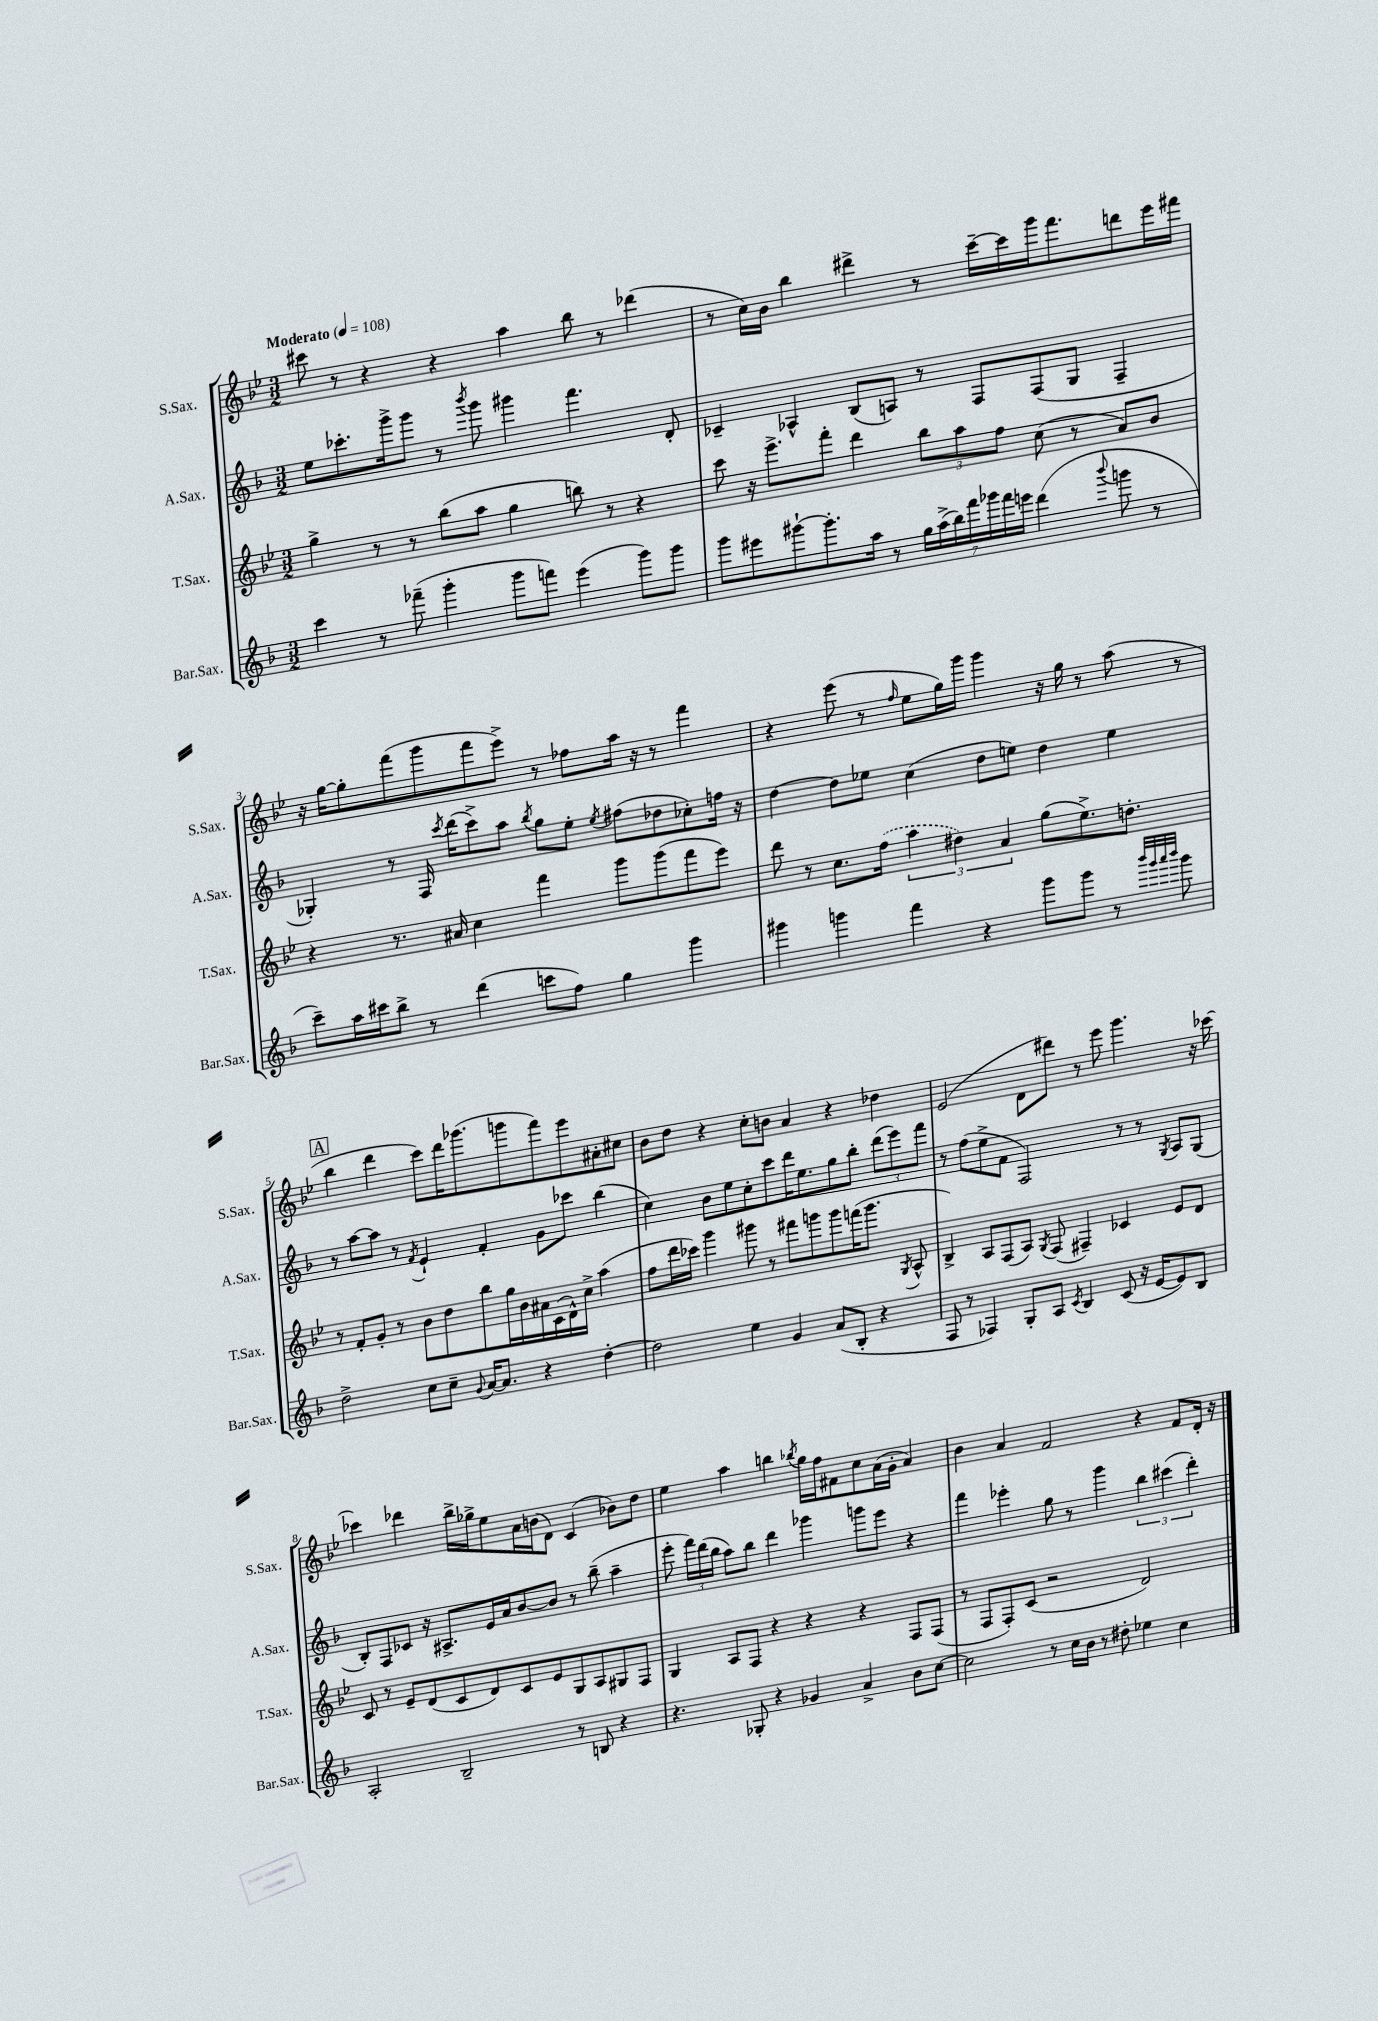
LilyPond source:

<<
\new StaffGroup <<
\new Staff = "s0" \with { instrumentName = "S.Sax." shortInstrumentName = "S.Sax." } {
    \clef treble \key bes \major \numericTimeSignature \time 3/2 \tempo "Moderato" 4 = 108
    \autoBeamOff cis'''8 r8 r4 r4 a''4 bes''8 r8 des'''4( |
    r8 c''16[) bes'16] bes''4 dis'''4-> r8 c'''16[~-- c'''16 g'''16 f'''8. d'''8 ees'''16 fis'''16] |
    r16 g''16[~ g''8-. f'''8( g'''8 f'''8 ees'''8]->) r8 fes''8[ a''16] r16 r8 f'''4 |
    r4 ees'''8( r8 \grace { f''16 } ees''8[ g''16) g'''16] g'''4 r16 g''16 r8 a''8( r8 |
    \mark \markup { \box "A" } bes''4 d'''4 c'''8[) d'''16 ges'''8.( g'''8 f'''8) ees'''8 ais'8-. cis''8] |
    bes'8[ d''8] r4 c''8[-. b'8] a'4 r4 des''4 |
    ees'2( d'8[ dis'''8]) r8 ees'''8 g'''4. r16 ces'''16~ |
    ces'''4 des'''4 bes''16[-> ges''16-> ees''8 a'16 b'16( d'8]) c'4( bes'8[) d''8] |
    ees''4 a''4 b''4 \acciaccatura { bes''8 } g''16[ f''16 fis'8 c''8 a'16( g'16]-. a'4) |
    bes'4 a'4 f'2 r4 f'8[ d'16]-. r16 \bar "|." |
}
\new Staff = "s1" \with { instrumentName = "A.Sax." shortInstrumentName = "A.Sax." } {
    \clef treble \key f \major \numericTimeSignature \time 3/2
    \autoBeamOff e''8[ ces'''8.-. g'''16-> g'''8] r8 \acciaccatura { bes'''8 } g'''8 gis'''4 f'''4. d'8-. |
    ces'4-- aes4-^ bes8[( a8]) r8 f8[ f8( g8] f4-- |
    ges4-.) r8 f16 \acciaccatura { c'''8 } d'''16[( c'''8->) a''8] \acciaccatura { bes''8 } g''8[ e''8]-. \acciaccatura { e''8 } fis''8[( des''8 ces''8-.) f''16] r16 |
    d''4~ d''8[ ees''8] c''4( d''8[ e''8]) d''4 e''4 |
    \mark \markup { \box "A" } r8 a''8[~ a''8] r8 \acciaccatura { f'8 } e'4-! f'4-. g'8[ ces'''8] bes''4( |
    c''4) bes'8[ e''8 c''8-. c'''8 d'''16 e''8. g''8 bes''8]-. \tuplet 3/2 { d'''8[( e'''8) f'''8] } |
    r8 f''8[( e''8-> f'8] f2) r8 r8 \acciaccatura { g8 } a8[ g8]( |
    bes8[-.) f8 ces'8] r16 ais8.[-> e'16 a'16 bes'8~ bes'8] r8 bes''8--( a''4-- |
    e'''8-. \tuplet 3/2 { f'''16[) d'''16( bes''16] } a''8[) bes''8] d'''4 ges'''4 g'''8[ e'''8] r4 |
    f'''4 ees'''4-. g''8 r8 g'''4 \tuplet 3/2 { bes''4 cis'''4( d'''4-.) } \bar "|." |
}
\new Staff = "s2" \with { instrumentName = "T.Sax." shortInstrumentName = "T.Sax." } {
    \clef treble \key bes \major \numericTimeSignature \time 3/2
    \autoBeamOff g''4-> r8 r8 bes''8[( a''8] g''4 b''8) r8 r4 |
    c'''8 r16 ees'''8.[-> f'''8]-. d'''4 \tuplet 3/2 { bes''8[ a''8 f''8] } c''8( r8 a'8[) bes'8] |
    r4 r8. ais'16 c''4 f'''4 g'''8[ g'''8( f'''8 ees'''8]) |
    d'''8 r8 c''8.[ \once \slurDashed f''16]( \tuplet 3/2 { a''4 dis''4) a'4 } g''8[( ees''8.->) d''8.]-. |
    \mark \markup { \box "A" } r8 f'8[-. g'8]-. r8 bes'8[ d''8 bes''8 g''16 bes'16 ais'16 c'16( d'16-^) c''16]-> a''4( |
    f''8[ d'''16 ces'''16]) g'''4 gis'''8 r8 fis'''8[ g'''8 g'''8 f'''16( g'''8.] \acciaccatura { g8 } a8-^ |
    bes4->) a8[ f8( a8]) \acciaccatura { g8 } f8( fis4--) ces'4 ees'8[ d'8] |
    c'8 r8 ees'8[-- d'8( c'8 d'8) c'8 ees'8 g8 a8 gis8 f8] |
    g4 a8[ f8] r4 r4 r4 f8[ f8]( |
    r8 f8[ f8-.) c'8]( r2 d'2) \bar "|." |
}
\new Staff = "s3" \with { instrumentName = "Bar.Sax." shortInstrumentName = "Bar.Sax." } {
    \clef treble \key f \major \numericTimeSignature \time 3/2
    \autoBeamOff c'''4 r8 fes'''8--( g'''4-. g'''8[ f'''8]) e'''4( g'''8[) g'''8] |
    g'''8[ eis'''8 gis'''8~-! gis'''8.-. a''16] r8 \tuplet 7/4 { g''16[ a''16->( bes''16) f'''16 ges'''16 f'''16 e'''16] } d'''4( \appoggiatura { bes'''8 } g'''8 r8 |
    c'''8[--) a''16 cis'''16 bes''8]-> r8 d'''4( c'''8[ f''8]) g''4 g'''4 |
    gis'''4 g'''4 f'''4 r4 g'''8[ g'''8] r8 \grace { bes'''32[ g'''32 a'''32 bes'''32] } g'''8 |
    \mark \markup { \box "A" } d''2-> c''8[ c''8]-- \appoggiatura { g'8 } a'16[~ a'8.] r4 d''4~-. |
    d''2 e''4 g'4 a'8[( bes8]-. r4 |
    f8 r8 fes4) g8[-. a8] \acciaccatura { c'8 } bes4 c'8( r16 e'16[~ e'8) bes8] |
    a2-. bes2-- r8 b8 r4 |
    r4. ges8-. r4 ges'4 a'4-> bes'8[ c''8]~ |
    c''2 r8 c''16[ bes'16] r8 dis''8-. ees''4 c''4 \bar "|." |
}
>>
>>
